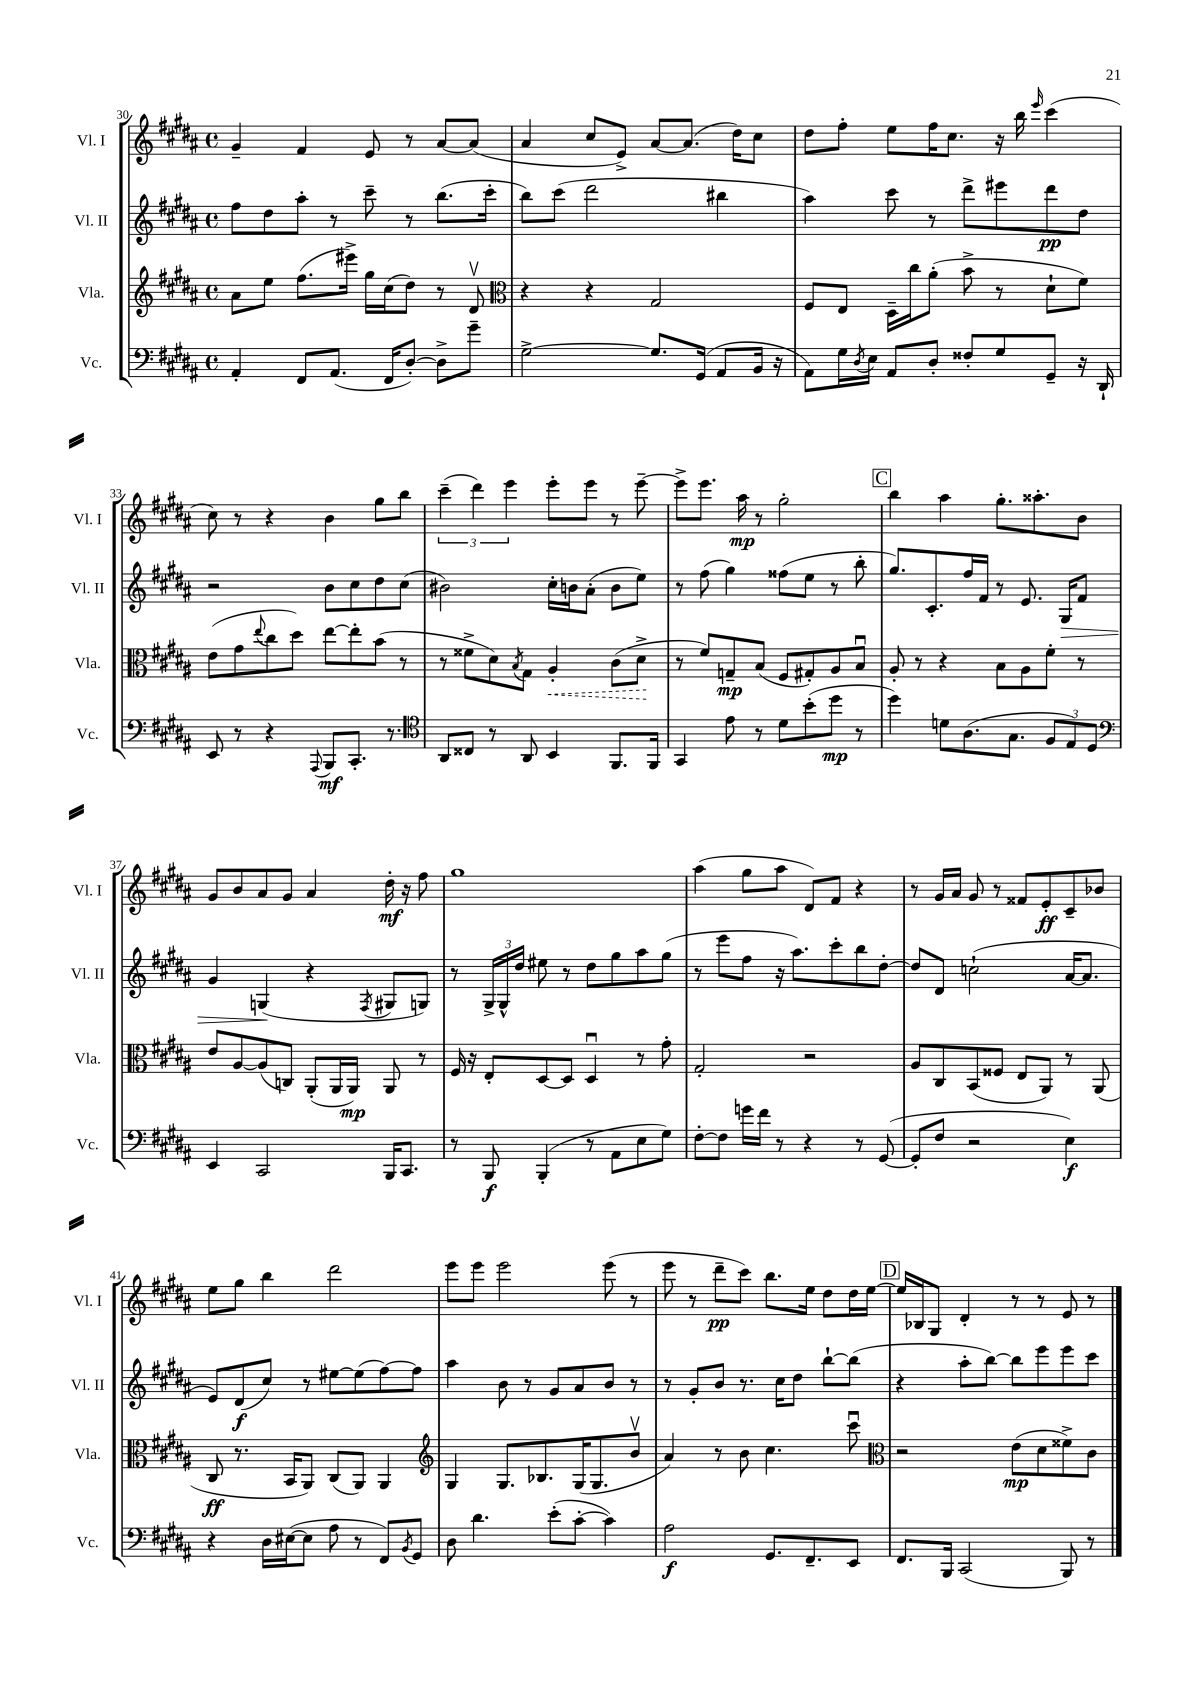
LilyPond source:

<<
\new StaffGroup <<
\new Staff = "s0" \with { instrumentName = "Vl. I" shortInstrumentName = "Vl. I" } {
    \clef treble \key b \major \defaultTimeSignature \time 4/4
    gis'4-- fis'4 e'8 r8 ais'8~ ais'8( |
    ais'4 cis''8 e'8->) ais'8~ ais'8.( dis''16) cis''8 |
    dis''8 fis''8-. e''8 fis''16 cis''8. r16 b''16 \grace { e'''16 } cis'''4( |
    cis''8) r8 r4 b'4 gis''8 b''8 |
    \tuplet 3/2 { cis'''4--( dis'''4) e'''4 } e'''8-. e'''8 r8 e'''8~-- |
    e'''8-> e'''8. ais''16\mp r8 gis''2-. |
    \mark \markup { \box "C" } b''4 ais''4 gis''8.-. aisis''8.-. b'8 |
    gis'8 b'8 ais'8 gis'8 ais'4 dis''16-.\mf r16 fis''8 |
    gis''1 |
    ais''4( gis''8 ais''8 dis'8) fis'8 r4 |
    r8 gis'16 ais'16 gis'8 r8 fisis'8 e'8-.\ff cis'8-- bes'8 |
    e''8 gis''8 b''4 dis'''2 |
    e'''8 e'''8 e'''2 e'''8( r8 |
    e'''8 r8 dis'''8--\pp cis'''8) b''8. e''16 dis''8 dis''16 e''16~ |
    \mark \markup { \box "D" } e''16 bes16 gis8 dis'4-. r8 r8 e'8 r8 \bar "|." |
}
\new Staff = "s1" \with { instrumentName = "Vl. II" shortInstrumentName = "Vl. II" } {
    \clef treble \key b \major \defaultTimeSignature \time 4/4
    fis''8 dis''8 ais''8-. r8 cis'''8-- r8 b''8.( cis'''16-. |
    b''8) cis'''8( dis'''2 bis''4 |
    ais''4) cis'''8 r8 dis'''8-> eis'''8 dis'''8\pp dis''8 |
    r2 b'8 cis''8 dis''8 cis''8( |
    bis'2) cis''16-. b'16 ais'8-.( b'8 e''8) |
    r8 fis''8( gis''4) fisis''8( e''8 r8 b''8-. |
    \mark \markup { \box "C" } gis''8.) cis'8.-. fis''16 fis'16 r8 e'8. gis16\> fis'8 |
    gis'4 g4\!( r4 \acciaccatura { fis8 } gis8 g8) |
    r8 \tuplet 3/2 { gis16-> gis16-^ dis''16 } eis''8 r8 dis''8 gis''8 ais''8 gis''8( |
    r8 e'''8 fis''8 r16 ais''8.) cis'''8-. b''8 dis''8~-. |
    dis''8 dis'8 c''2-!( ais'16~ ais'8. |
    e'8) dis'8\f( cis''8) r8 eis''8~ eis''8( fis''8~) fis''8 |
    ais''4 b'8 r8 gis'8 ais'8 b'8 r8 |
    r8 gis'8-. b'8 r8. cis''16 dis''8 b''8~-! b''8( |
    \mark \markup { \box "D" } r4 ais''8-. b''8~) b''8 e'''8 e'''8 cis'''8 \bar "|." |
}
\new Staff = "s2" \with { instrumentName = "Vla." shortInstrumentName = "Vla." } {
    \clef treble \key b \major \defaultTimeSignature \time 4/4
    ais'8 e''8 fis''8.( eis'''16->) gis''16 cis''16( dis''8) r8 dis'8\upbow |
    \clef alto r4 r4 gis2 |
    fis8 e8 dis16-- cis''16 ais'8-.( b'8-> r8 dis'8-! fis'8) |
    e'8( gis'8 \appoggiatura { e''8 } cis''8 dis''8) e''8~ e''8-. b'8( r8 |
    r8 fisis'8-> dis'8) \acciaccatura { b8 } gis8 \once \override Hairpin.style = #'dashed-line ais4-.\< cis'8( dis'8->\! |
    r8 fis'8) g8--\mp b8( fis8 gis8-.) ais8 b8\downbow |
    \mark \markup { \box "C" } ais8-. r8 r4 b8 ais8 fis'8-. r8 |
    e'8 ais8~ ais8( c8) ais,8-.( ais,16 ais,16\mp) ais,8 r8 |
    fis16 r16 e8-. dis8~ dis8 dis4\downbow r8 gis'8-. |
    gis2-. r2 |
    ais8 cis8 b,8( fisis8 e8 ais,8) r8 ais,8( |
    cis8\ff r8. b,16 ais,8) cis8( ais,8) ais,4 |
    \clef treble gis4 gis8. bes8. gis16( gis8. b'8\upbow |
    ais'4) r8 b'8 cis''4. cis'''8\downbow |
    \mark \markup { \box "D" } \clef alto r2 e'8\mp( dis'8 fisis'8->) cis'8 \bar "|." |
}
\new Staff = "s3" \with { instrumentName = "Vc." shortInstrumentName = "Vc." } {
    \clef bass \key b \major \defaultTimeSignature \time 4/4
    ais,4-. fis,8 ais,8.( fis,16 dis8~-.) dis8-> gis'8-- |
    gis2~-> gis8. gis,16( ais,8 b,16 r16 |
    ais,8) gis16 \acciaccatura { dis8 } e16 ais,8 dis8-. fisis8-. gis8 gis,8-- r16 dis,16-! |
    e,8 r8 r4 \appoggiatura { ais,,8 } b,,8\mf cis,8.-. r8. |
    \clef tenor ais,8 cisis8 r8 ais,8 b,4 fis,8. fis,16 |
    gis,4 e'8 r8 dis'8 b'8-.( dis''8\mp r8 |
    \mark \markup { \box "C" } dis''4) d'8 ais8.( gis8. \tuplet 3/2 { fis8 e8) dis8 } |
    \clef bass e,4 cis,2 b,,16 cis,8. |
    r8 b,,8\f b,,4-.( r8 ais,8 e8 gis8) |
    fis8~-. fis8 g'16 fis'16 r8 r4 r8 gis,8~( |
    gis,8-. fis8 r2 e4\f) |
    r4 dis16 eis16~( eis8 ais8 r8 fis,8) \acciaccatura { b,8 } gis,8 |
    dis8 dis'4. e'8-.( cis'8~-. cis'4) |
    ais2\f gis,8. fis,8.-- e,8 |
    \mark \markup { \box "D" } fis,8. b,,16 cis,2( b,,8) r8 \bar "|." |
}
>>
>>
\layout { \context { \Score currentBarNumber = #30 } }
